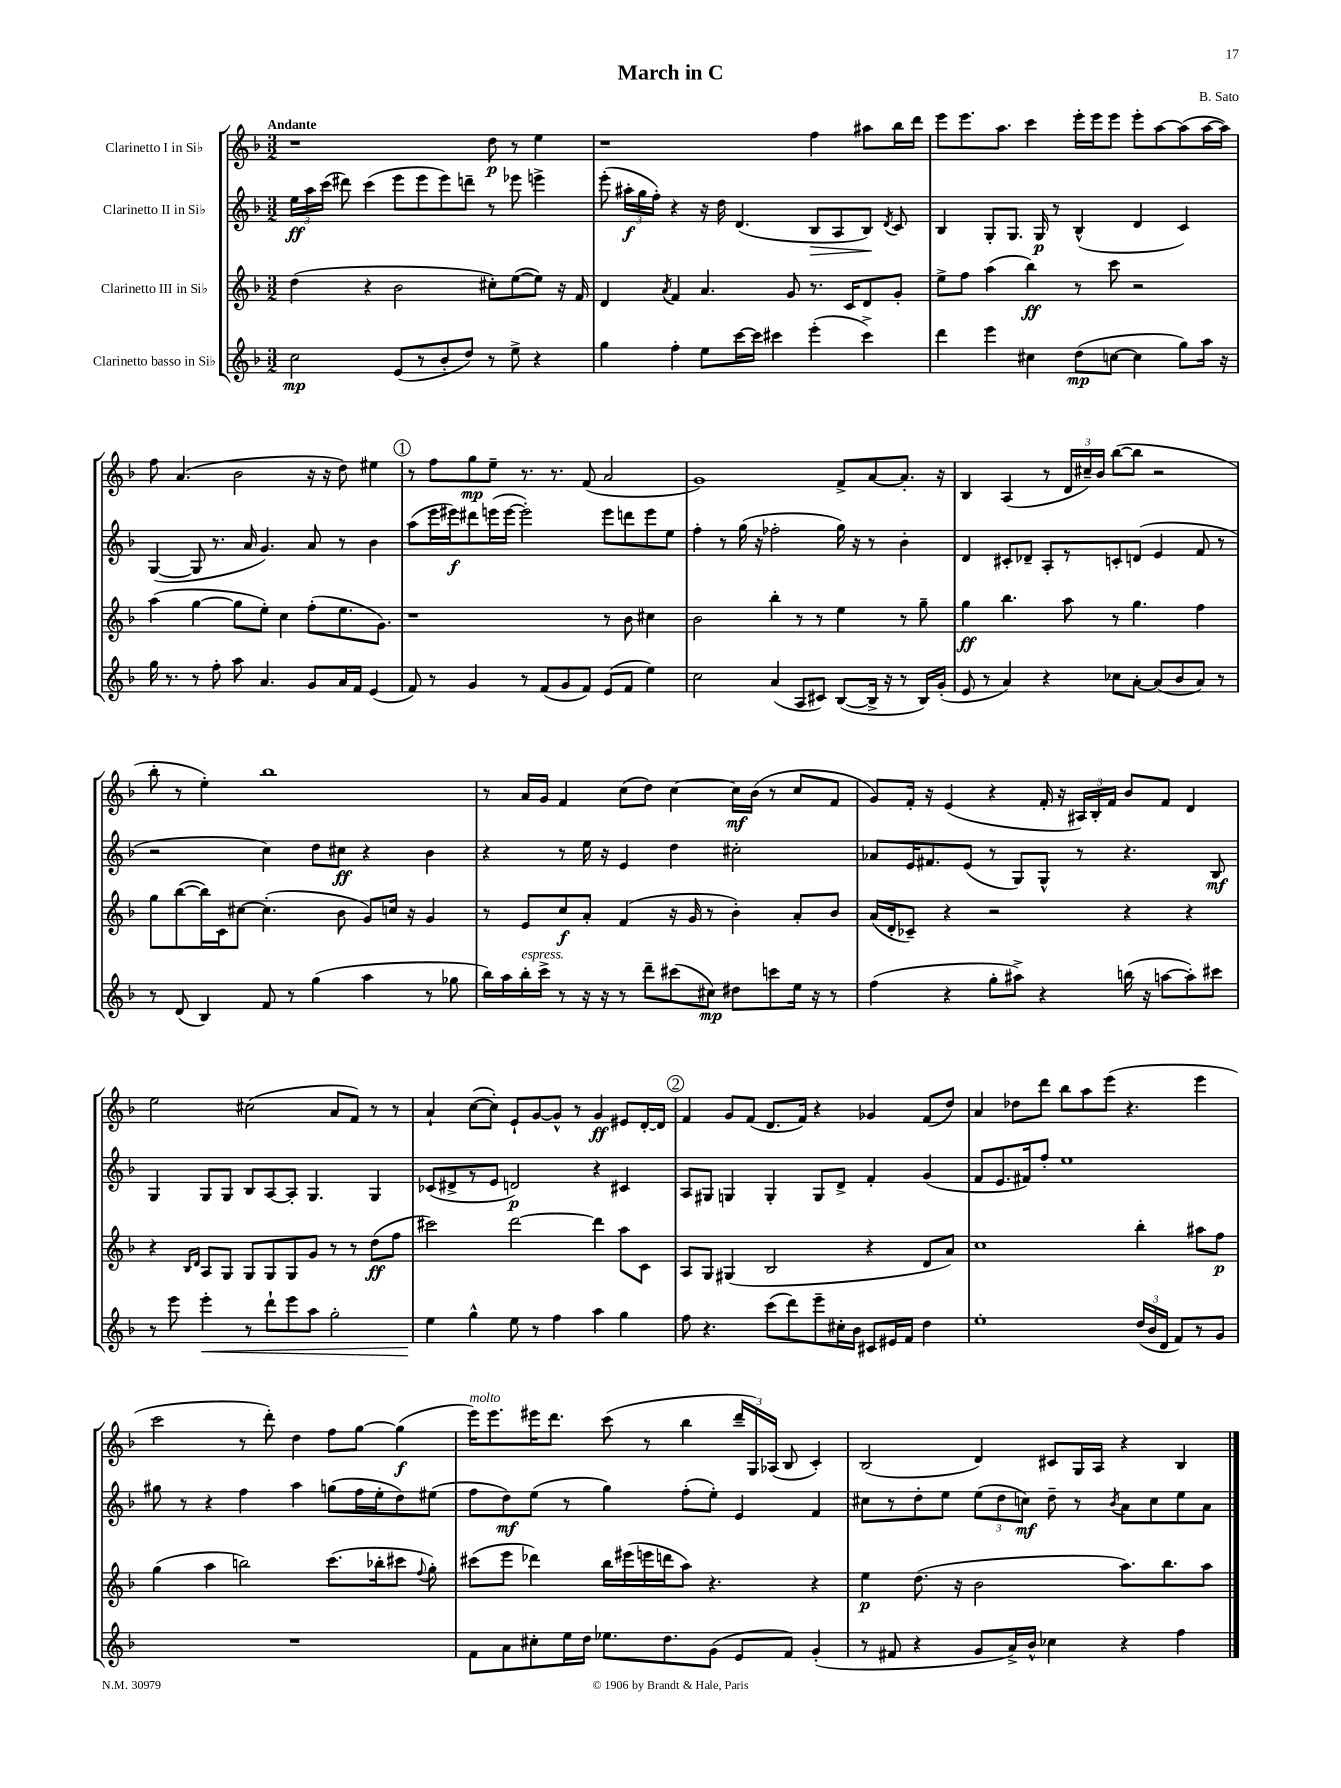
\header { title = "March in C" composer = "B. Sato" }
<<
\new StaffGroup <<
\new Staff = "s0" \with { instrumentName = "Clarinetto I in Sib" } {
    \clef treble \key f \major \numericTimeSignature \time 3/2 \tempo "Andante"
    \autoBeamOff r1 d''8\p r8 e''4 |
    r1 f''4 ais''8[ bes''16 d'''16] |
    e'''8[ e'''8. a''8.] c'''4 e'''16[-. e'''16 e'''8] e'''8[-. a''8~ a''8( a''16~ a''16]) |
    f''8 a'4.( bes'2 r16 r16 d''8) eis''4 |
    \mark \markup { \circle "1" } r8 f''8[ g''8\mp e''8]-- r8. r8. f'8( a'2 |
    g'1) f'8[-> a'8~ a'8.]-. r16 |
    bes4 a4( r8 \tuplet 3/2 { d'16[ cis''16--) bes'16] } bes''8[~( bes''8] r2 |
    bes''8-. r8 e''4-.) bes''1 |
    r8 a'16[ g'16] f'4 c''8[( d''8]) c''4~ c''16[\mf bes'16]( r8 c''8[ f'8] |
    g'8[) f'16]-. r16 e'4( r4 f'16-. r16 \tuplet 3/2 { ais16[) bes16-. f'16] } bes'8[ f'8] d'4 |
    e''2 cis''2( a'8[ f'8]) r8 r8 |
    a'4-! c''8[~( c''8]-.) e'8[-! g'8~ g'8]-^ r8 g'4\ff eis'8[ d'16~-. d'16] |
    \mark \markup { \circle "2" } f'4 g'8[ f'8]( d'8.[ f'16]) r4 ges'4 f'8[( d''8]) |
    a'4 des''8[ d'''8] bes''8[ a''8 e'''8]( r4. e'''4 |
    c'''2 r8 d'''8-.) d''4 f''8[ g''8]~ g''4\f( |
    e'''16[^\markup { \italic "molto" }) e'''8. eis'''16 d'''8.] c'''8( r8 bes''4 \tuplet 3/2 { d'''16[-- g16) aes16]( } bes8 c'4-.) |
    bes2( d'4) cis'8[ g16 a16] r4 bes4 \bar "|." |
}
\new Staff = "s1" \with { instrumentName = "Clarinetto II in Sib" } {
    \clef treble \key f \major \numericTimeSignature \time 3/2
    \autoBeamOff \tuplet 3/2 { e''16[\ff a''16 c'''16]( } dis'''8) c'''4( e'''8[ e'''8 e'''8) d'''8]-- r8 ees'''8 e'''4-> |
    e'''8-.( \tuplet 3/2 { ais''16[-.\f g''16 f''16]-.) } r4 r16 d''16 d'4.( bes8[\> a8 bes8]\!) \acciaccatura { d'8 } c'8 |
    bes4 g8[-. g8.] g16\p r8 bes4-^( d'4 c'4) |
    g4~( g8 r8. a'16 g'4.) a'8 r8 bes'4 |
    \mark \markup { \circle "1" } a''8[( e'''16 eis'''16\f) dis'''8 e'''16( e'''16]~ e'''2-.) e'''8[ d'''8 e'''8 e''8] |
    f''4-. r8 g''16( r16 fes''2-. g''16) r16 r8 bes'4-. |
    d'4 cis'8[-. des'8]-- a8[-. r8 c'8-. d'8]( e'4 f'8 r8 |
    r2 c''4) d''8[ cis''8]\ff r4 bes'4 |
    r4 r8 e''16 r16 e'4 d''4 cis''2-. |
    aes'8[ e'16 fis'8. e'8]( r8 g8[) g8]-^ r8 r4. bes8\mf |
    g4 g8[ g8] bes8[ a8~ a8]-. g4. g4 |
    ces'8[( dis'8-> r8 e'8] d'2\p) r4 cis'4 |
    \mark \markup { \circle "2" } a8[ gis8] g4 g4-. g8[ d'8]-> f'4-. g'4( |
    f'8[ e'8. fis'16) f''8]-. e''1 |
    gis''8 r8 r4 f''4 a''4 g''8[( f''16 e''16-. d''8) eis''8]( |
    f''8[ d''8\mf) e''8]( r8 g''4) f''8[-.( e''8]-.) e'4 f'4 |
    cis''8[ r8 d''8-. e''8] \tuplet 3/2 { e''8[( d''8 c''8]\mf) } d''8-- r8 \acciaccatura { bes'8 } a'8[ c''8 e''8 a'8] \bar "|." |
}
\new Staff = "s2" \with { instrumentName = "Clarinetto III in Sib" } {
    \clef treble \key f \major \numericTimeSignature \time 3/2
    \autoBeamOff d''4( r4 bes'2 cis''8[-.) e''8~( e''8]) r16 f'16 |
    d'4 \acciaccatura { a'8 } f'4 a'4. g'8 r8. c'16[ d'8 g'8]-. |
    e''8[-> f''8] a''4( bes''4\ff) r8 c'''8 r2 |
    a''4( g''4~ g''8[ e''8]-.) c''4 f''8[-.( e''8. g'8.]) |
    \mark \markup { \circle "1" } r1 r8 bes'8 cis''4 |
    bes'2 bes''4-. r8 r8 e''4 r8 g''8-- |
    g''4\ff bes''4. a''8 r8 g''4. f''4 |
    g''8[ bes''8~( bes''16) c'16 cis''8]~ cis''4.-.( bes'8 g'8[) c''16] r16 g'4 |
    r8 e'8[ c''8\f a'8]-. f'4( r16 g'16 r8 bes'4-.) a'8[-. bes'8] |
    a'16[( d'16-. ces'8]--) r4 r2 r4 r4 |
    r4 \grace { bes16[ d'16] } a8[ g8] g8[ g8 g8 g'8] r8 r8 d''8[\ff( f''8] |
    cis'''2) d'''2~ d'''4 a''8[ c'8] |
    \mark \markup { \circle "2" } a8[ g8] gis4( bes2 r4 d'8[ a'8]) |
    c''1 bes''4-. ais''8[ f''8]\p |
    g''4( a''4 b''2) c'''8.[( bes''16-. cis'''8] \appoggiatura { f''8 } g''8-.) |
    cis'''8[( e'''8] des'''4) bes''16[ eis'''16( e'''16 d'''16 a''8]) r4. r4 |
    e''4\p d''8.( r16 bes'2 a''8.[) bes''8. a''8] \bar "|." |
}
\new Staff = "s3" \with { instrumentName = "Clarinetto basso in Sib" } {
    \clef treble \key f \major \numericTimeSignature \time 3/2
    \autoBeamOff c''2\mp e'8[( r8 bes'8-. d''8]) r8 e''8-> r4 |
    g''4 f''4-. e''8[ c'''16~ c'''16] cis'''4 e'''4-.( cis'''4->) |
    d'''4 e'''4 cis''4 d''8[\mp( c''8]~ c''4 g''8[) a''16] r16 |
    g''16 r8. r8 f''8-. a''8 a'4. g'8[ a'16 f'16] e'4( |
    \mark \markup { \circle "1" } f'8) r8 g'4 r8 f'8[( g'8 f'8]) e'8[( f'8] e''4) |
    c''2 a'4( a8[ cis'8]) bes8[~( bes16]-> r16 r8 bes16[) g'16]-.( |
    e'8 r8 a'4) r4 ces''8[ a'8]~-. a'8[( bes'8 a'8]) r8 |
    r8 d'8( bes4) f'8 r8 g''4( a''4 r8 ges''8 |
    bes''16[) a''16 bes''16-.^\markup { \italic "espress." } c'''16]-> r8 r16 r16 r8 d'''8[-- cis'''8( cis''8]\mp) dis''8[ c'''8 e''16] r16 r8 |
    f''4( r4 g''8[-. ais''8]->) r4 b''16( r16 a''8[~ a''8-.) cis'''8] |
    r8 e'''8 e'''4-.\< r8 d'''8[-! e'''8 a''8] g''2-. |
    e''4\! g''4-^ e''8 r8 f''4 a''4 g''4 |
    \mark \markup { \circle "2" } f''8 r4. c'''8[( d'''8) e'''8-- cis''16-. bes'16] cis'8[ eis'16 f'16] d''4 |
    e''1-. \tuplet 3/2 { d''16[( bes'16 d'16] } f'8[) r8 g'8] |
    R1. |
    f'8[ a'8 cis''8-. e''16 d''16] ees''8.[ d''8. g'8]( e'8[ f'8]) g'4-.( |
    r8 fis'8 r4 g'8[ a'16->) bes'16]-^ ces''4 r4 f''4 \bar "|." |
}
>>
>>
\layout { \context { \Score \remove "Bar_number_engraver" } }
